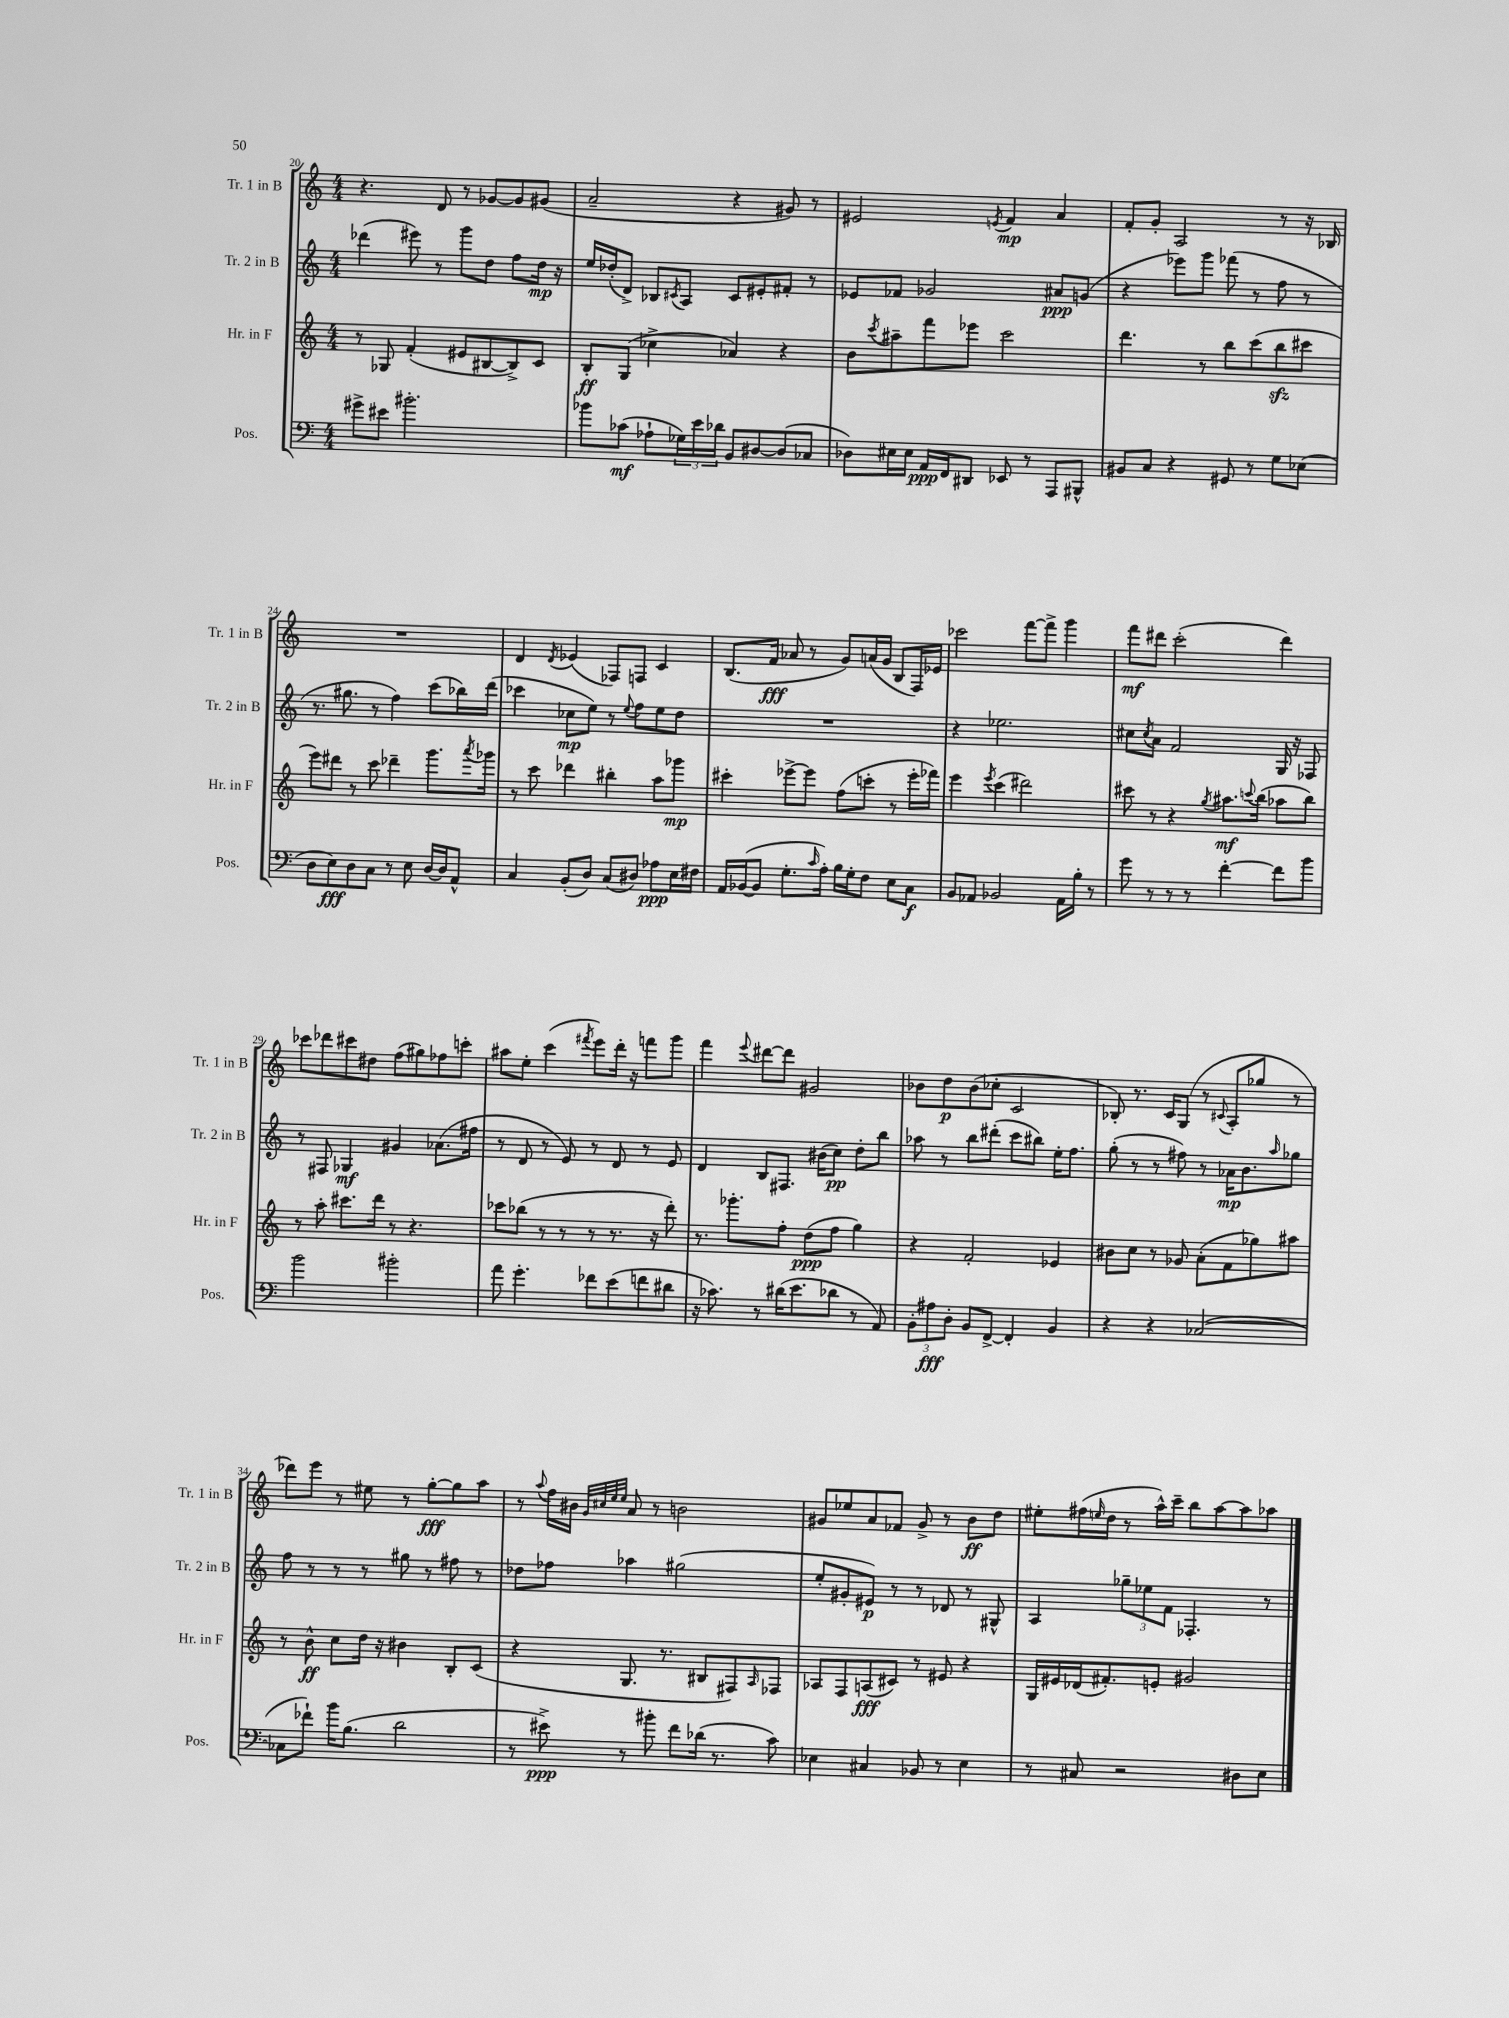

**kern	**dynam	**kern	**dynam	**kern	**dynam	**kern	**dynam
*part4	*part4	*part3	*part3	*part2	*part2	*part1	*part1
*staff4	*staff4	*staff3	*staff3	*staff2	*staff2	*staff1	*staff1
*I"Pos.	*	*I"Hr. in F	*	*I"Tr. 2 in B	*	*I"Tr. 1 in B	*
*I'Pos.	*	*I'Hr. in F	*	*I'Tr. 2 in B	*	*I'Tr. 1 in B	*
*clefF4	*	*clefG2	*	*clefG2	*	*clefG2	*
*k[]	*	*k[]	*	*k[]	*	*k[]	*
*M4/4	*	*M4/4	*	*M4/4	*	*M4/4	*
=20	=20	=20	=20	=20	=20	=20	=20
8g#X^\L	.	8r	.	(4ddd-X\	.	4.r	.
8e#X\J	.	8G-X/	.	.	.	.	.
2.b#X'\	.	(4f'/	.	8eee#X\)	.	.	.
.	.	.	.	8r	.	8d/	.
.	.	8e#X/L	.	8ggg\L	.	8r	.
.	.	[8B#X/	.	8dd\J	.	[8g-X/L	.
.	.	8B#^/])	.	8ff\L	.	8g-/]	.
.	.	8c/J	.	16dd\Jk	mp	(8g#X/J	.
.	.	.	.	16r	.	.	.
=21	=21	=21	=21	=21	=21	=21	=21
8b-X\L	.	8B'/L	ff	16ee/LL	.	2a~/	.
.	.	.	.	(16dd-X'/J	.	.	.
(8c-X\J	mf	(8G/J	.	8d^/J)	.	.	.
8A-X`\L	.	4cc-X^\	.	8B-X/L	.	.	.
.	.	.	.	8qc#X/	.	.	.
24G-X\L)	.	.	.	8A/J	.	.	.
24e\	.	.	.	.	.	.	.
24d-X\JJ	.	.	.	.	.	.	.
8BB/L	.	4a-X/)	.	8c#/L	.	4r	.
[8D#X/	.	.	.	8e#X'/	.	.	.
(8D#/]	.	4r	.	8f#X'/J	.	8g#X/)	.
8C-X/J	.	.	.	8r	.	8r	.
=22	=22	=22	=22	=22	=22	=22	=22
8D-X\L)	.	8b\L	.	8e-X/L	.	2e#X/	.
.	.	8qccc/	.	.	.	.	.
16E#X\L	.	8aa#X~\	.	8f-X/J	.	.	.
16E#\JJ	.	.	.	.	.	.	.
16AA/LL	ppp	8fff\	.	2g-X/	.	.	.
16FF/J	.	.	.	.	.	.	.
8DD#X/J	.	8eee-X\J	.	.	.	.	.
.	.	.	.	.	.	8qen/	.
8EE-X/	.	2ccc\	.	.	.	4f/	mp
8r	.	.	.	.	.	.	.
8AAA/L	.	.	.	8a#X/L	ppp	4a/	.
8BBB#X^^/J	.	.	.	(8gn/J	.	.	.
=23	=23	=23	=23	=23	=23	=23	=23
8BB#X/L	.	4.ddd\	.	4r	.	8f'/L	.
8C/J	.	.	.	.	.	8g'/J	.
4r	.	.	.	8eee-X\L)	.	2A/	.
.	.	8r	.	8ggg\J	.	.	.
8GG#X/	.	8bb\L	.	(8fff-X\	.	.	.
8r	.	(8ccc\	.	8r	.	.	.
8G\L	.	8bbzz\	.	8ff\	.	8r	.
(8E-X\J	.	8ccc#X\J	.	8r	.	16r	.
.	.	.	.	.	.	16B-X/	.
!!LO:LB:g=z
=24	=24	=24	=24	=24	=24	=24	=24
8D\L	.	8eee\L)	.	8.r	.	1r	.
8E\)	fff	8ddd#X\J	.	.	.	.	.
.	.	.	.	8.gg#X\	.	.	.
8D\	.	8r	.	.	.	.	.
8C\J	.	8ccc\	.	8r	.	.	.
8r	.	4ddd-X~\	.	4ff\)	.	.	.
8E\	.	.	.	.	.	.	.
[16D/LL	.	8.ggg\L	.	(8ccc\L	.	.	.
16D/J]	.	.	.	.	.	.	.
8AA^^/J	.	.	.	16bb-X\L)	.	.	.
.	.	8qaaa/	.	.	.	.	.
.	.	16ggg-X\Jk	.	(16ddd\JJ	.	.	.
=25	=25	=25	=25	=25	=25	=25	=25
4C/	.	8r	.	4ccc-X\	.	4d/	.
.	.	8ccc\	.	.	.	.	.
.	.	.	.	.	.	8qd/	.
(8BB'/L	.	4ddd-X\	.	8cc-X\L	mp	(4e-X/	.
8D/J)	.	.	.	8ee\J)	.	.	.
(8C/L	.	4bb#X'\	.	8r	.	8F-X/L)	.
.	.	.	.	8qqee/	.	.	.
8D#X/J)	.	.	.	8ff\L	.	8Fn/J	.
8A-X\L	ppp	8aa\L	.	8ee\	.	4c/	.
16E\L	.	8ggg-X\J	mp	8dd\J	.	.	.
16F#X\JJ	.	.	.	.	.	.	.
=26	=26	=26	=26	=26	=26	=26	=26
16AA/LL	.	4ccc#X'\	.	1r	.	(8.B/L	.
([16BB-X/J	.	.	.	.	.	.	.
8BB-/J]	.	.	.	.	.	.	.
.	.	.	.	.	.	16f/Jk	fff
8.G'\L	.	[8eee-X^\L	.	.	.	8a-X/	.
.	.	8eee-\J]	.	.	.	8r	.
16qqc/	.	.	.	.	.	.	.
16A'\Jk)	.	.	.	.	.	.	.
16B\LL	.	(8ff\L	.	.	.	8g/L)	.
16G'\J	.	.	.	.	.	.	.
8F\J	.	8cccn'\J	.	.	.	(16an/L	.
.	.	.	.	.	.	16g/JJ	.
8E\L	.	8r	.	.	.	8B/L	.
8C\J	f	16eee-'\LL	.	.	.	16F/L)	.
.	.	16fff-X\JJ)	.	.	.	16e-X/JJ	.
=27	=27	=27	=27	=27	=27	=27	=27
8BB/L	.	4eee\	.	4r	.	2ccc-X\	.
8AA-X/J	.	.	.	.	.	.	.
.	.	8qeee/	.	.	.	.	.
2BB-X/	.	(4ccc\	.	2.ee-X\	.	.	.
.	.	2ddd#X\)	.	.	.	[8fff\L	.
.	.	.	.	.	.	8fff^\J]	.
16AA-\LL	.	.	.	.	.	4ggg\	.
16B'\JJ	.	.	.	.	.	.	.
8r	.	.	.	.	.	.	.
=28	=28	=28	=28	=28	=28	=28	=28
8g\	.	8ccc#X\	.	8cc#X\L	.	8fff\L	mf
.	.	.	.	8qcc#/	.	.	.
8r	.	8r	.	8a\J	.	8ddd#X\J	.
8r	.	4r	.	2f/	.	(2ccc'\	.
8r	.	.	.	.	.	.	.
.	.	8qgg/	.	.	.	.	.
[4f'\	.	8.aa#X\L	mf	.	.	.	.
.	.	8qqcccn/	.	.	.	.	.
.	.	(16bb\Jk	.	.	.	.	.
8f\L]	.	8aa-X\L	.	16G/	.	4ddd#\)	.
.	.	.	.	16r	.	.	.
8b\J	.	8bb\J)	.	8F-X/	.	.	.
!!LO:LB:g=z
=29	=29	=29	=29	=29	=29	=29	=29
2b\	.	8r	.	8r	.	8ccc-X\L	.
.	.	8aa'\	.	8F#X/	.	8ddd-X\	.
.	.	8.ccc#X\L	.	4G-X/	mf	8ccc#X\	.
.	.	.	.	.	.	8dd#X\J	.
.	.	16ddd\Jk	.	.	.	.	.
2b#X'\	.	8r	.	4g#X/	.	(8ff\L	.
.	.	4.r	.	.	.	8gg#X\)	.
.	.	.	.	(8.a-X\L	.	8ff-X\	.
.	.	.	.	.	.	8cccn'\J	.
.	.	.	.	16ff#X\Jk	.	.	.
=30	=30	=30	=30	=30	=30	=30	=30
8a\	.	8ccc-X\L	.	8r	.	8aa#X\L	.
4.g'\	.	(8bb-X\J	.	8d/	.	8ee'\J	.
.	.	8r	.	8r	.	(4ccc\	.
.	.	8r	.	8e/)	.	.	.
.	.	.	.	.	.	8qfff#X/	.
8f-X\L	.	8r	.	8r	.	8eee\L)	.
(8e\	.	8.r	.	8d/	.	16ddd'\Jk	.
.	.	.	.	.	.	16r	.
8fn\	.	.	.	8r	.	8fffn\L	.
.	.	16r	.	.	.	.	.
8d#X\J	.	8ddd'\)	.	8e/	.	8ggg\J	.
=31	=31	=31	=31	=31	=31	=31	=31
16r	.	8.r	.	4d/	.	4fff\	.
8.c-X\)	.	.	.	.	.	.	.
.	.	8.ggg-X'\L	.	.	.	.	.
.	.	.	.	.	.	8qqeee/	.
8r	.	.	.	8B/L	.	[8ddd#X\L	.
(16d#X\KL	.	8ff'\J	.	8.F#X/J	.	8ddd#\J]	.
8.e\	.	.	.	.	.	.	.
.	.	(8dd\L	ppp	.	.	2g#X/	.
.	.	.	.	(16b#X\KL	.	.	.
8d-X\J	.	8ff\J	.	8cc\J)	pp	.	.
8r	.	4gg\)	.	8dd'\L	.	.	.
8AA/)	.	.	.	8bb\J	.	.	.
=32	=32	=32	=32	=32	=32	=32	=32
12BB'\L	.	4r	.	8aa-X\	.	8b-X\L	.
12A#X\	fff	.	.	.	.	.	.
.	.	.	.	8r	.	8dd\	p
12D'\J	.	.	.	.	.	.	.
8BB/L	.	2f'/	.	8bb\L	.	(8b-\	.
[8FF^/J	.	.	.	(8ddd#X'\J	.	8cc-X'\J	.
4FF'/]	.	.	.	8ccc\L	.	2c/	.
.	.	.	.	8bb#X\J)	.	.	.
4BB/	.	4e-X/	.	16ee'\KL	.	.	.
.	.	.	.	8.ff\J	.	.	.
=33	=33	=33	=33	=33	=33	=33	=33
4r	.	8b#X\L	.	(8gg'\	.	8B-X'/)	.
.	.	8cc\J	.	8r	.	8.r	.
4r	.	8r	.	8r	.	.	.
.	.	.	.	.	.	16c/KL	.
.	.	8g-X/	.	8ff#X\)	.	(8G/J	.
([2C-X/	.	(8a'\L	.	8r	.	8r	.
.	.	.	.	.	.	8qqc#X/	.
.	.	8f\	.	16a-X\KL	mp	8A'/L	.
.	.	.	.	8.b\	.	.	.
.	.	8gg-X\)	.	.	.	8gg-X/J	.
.	.	.	.	16qqaa/	.	.	.
.	.	8aa#X\J	.	8gg-X\J	.	8r	.
!!LO:LB:g=z
=34	=34	=34	=34	=34	=34	=34	=34
8C-X\L]	.	8r	.	8ff\	.	8ddd-X\L)	.
8f-X`\J)	.	8b^^\	ff	8r	.	8eee\J	.
16b\KL	.	8cc\L	.	8r	.	8r	.
(8.B\J	.	.	.	.	.	.	.
.	.	16dd\Jk	.	8r	.	8ee#X\	.
.	.	16r	.	.	.	.	.
2d\	.	4b#X\	.	8gg#X\	.	8r	.
.	.	.	.	8r	.	[8gg'\L	fff
.	.	8B'/L	.	8ff#X\	.	8gg\]	.
.	.	(8c/J	.	8r	.	8aa\J	.
=35	=35	=35	=35	=35	=35	=35	=35
8r	.	4r	.	8dd-X\L	.	8r	.
.	.	.	.	.	.	8qqaa/	.
8e#X^\)	ppp	.	.	8ff-X\J	.	16ff\LL	.
.	.	.	.	.	.	16b#X\JJ	.
.	.	.	.	.	.	32qqg/LLL	.
.	.	.	.	.	.	32qqcc#X/	.
.	.	.	.	.	.	32qqee/	.
.	.	.	.	.	.	32qqee/JJJ	.
8r	.	8.G/	.	4aa-X\	.	8a/	.
8b#X'\	.	.	.	.	.	8r	.
.	.	8.r	.	.	.	.	.
8f\L	.	.	.	(2gg#X\	.	2bn\	.
(16d-X\Jk	.	8B#X/L	.	.	.	.	.
8.r	.	.	.	.	.	.	.
.	.	8F#X/)	.	.	.	.	.
.	.	16qqA/	.	.	.	.	.
8c\)	.	8F-X/J	.	.	.	.	.
=36	=36	=36	=36	=36	=36	=36	=36
4E-X\	.	8A-X/L	.	8ee'/L	.	8g#X/L	.
.	.	8F/	.	8g#X'/	.	8ee-X/	.
4C#X/	.	(8An/	fff	8e#X/J)	p	8a/	.
.	.	8c#X/J)	.	8r	.	8f-X/J	.
8BB-X/	.	8r	.	8r	.	8g#^/	.
8r	.	8e#X/	.	8d-X/	.	8r	.
4E-\	.	4r	.	8r	.	8b\L	ff
.	.	.	.	8G#X^^/	.	8dd\J	.
=37	=37	=37	=37	=37	=37	=37	=37
8r	.	16G/LL	.	4A/	.	8ee#X'\L	.
.	.	16e#X/	.	.	.	.	.
8C#X/	.	(16d-X/J	.	.	.	(16ff#X\L	.
.	.	.	.	.	.	16qqeen/	.
.	.	8.f#X'/)	.	.	.	16dd\JJ	.
2r	.	.	.	12gg-X~\L	.	8r	.
.	.	.	.	12ee-X\	.	.	.
.	.	8en'/J	.	.	.	16aa^^\LL)	.
.	.	.	.	12f\J	.	.	.
.	.	.	.	.	.	16ccc~\JJ	.
.	.	2g#X/	.	4.F-X'/	.	8bb\L	.
.	.	.	.	.	.	[8aa\	.
8D#X\L	.	.	.	.	.	8aa\]	.
8E\J	.	.	.	8r	.	8aa-X\J	.
==	==	==	==	==	==	==	==
*-	*-	*-	*-	*-	*-	*-	*-
